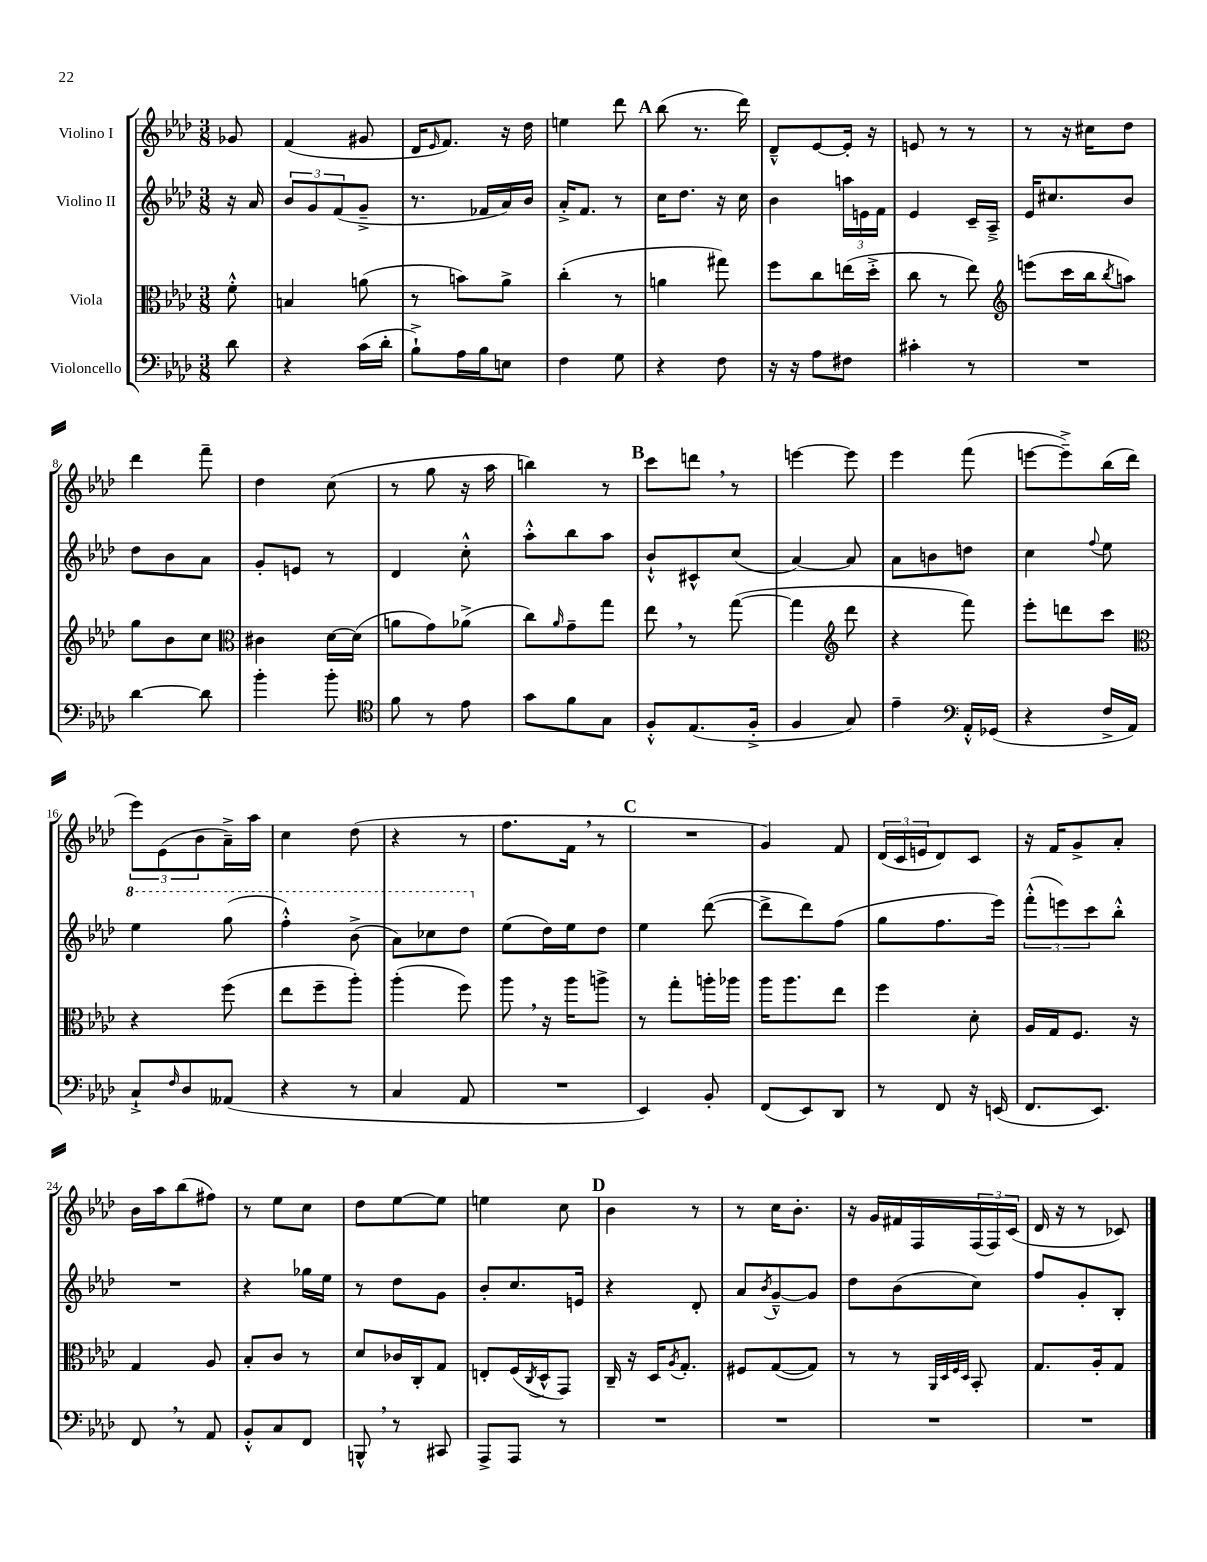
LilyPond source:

<<
\new StaffGroup <<
\new Staff = "s0" \with { instrumentName = "Violino I" } {
    \clef treble \key aes \major \numericTimeSignature \time 3/8 \partial 8
    ges'8 |
    f'4( gis'8 |
    des'16 \grace { ees'16 } f'8.) r16 des''16 |
    e''4 des'''8 |
    \mark \markup { \bold "A" } bes''8( r8. des'''16) |
    des'8---^ ees'8~ ees'16-. r16 |
    e'8 r8 r8 |
    r8 r16 cis''16 des''8 |
    des'''4 f'''8-- |
    des''4 c''8( |
    r8 g''8 r16 aes''16 |
    b''4) r8 |
    \mark \markup { \bold "B" } c'''8 d'''8 \breathe r8 |
    e'''4~ e'''8 |
    ees'''4 f'''8( |
    e'''8~ e'''8--->) bes''16( des'''16 |
    \tuplet 3/2 { ees'''8) ees'8( bes'8 } aes'16--->) aes''16 |
    c''4 des''8( |
    r4 r8 |
    f''8. f'16 \breathe r8 |
    \mark \markup { \bold "C" } R4. |
    g'4) f'8 |
    \tuplet 3/2 { des'16( c'16 e'16 } des'8) c'8 |
    r16 f'16 g'8-> aes'8-. |
    bes'16 aes''16 bes''8( fis''8) |
    r8 ees''8 c''8 |
    des''8 ees''8~ ees''8 |
    e''4 c''8 |
    \mark \markup { \bold "D" } bes'4 r8 |
    r8 c''16 bes'8.-. |
    r16 g'16 fis'16 f16 \tuplet 3/2 { f16( f16) c'16( } |
    des'16 r16 r8 ces'8) \bar "|." |
}
\new Staff = "s1" \with { instrumentName = "Violino II" } {
    \clef treble \key aes \major \numericTimeSignature \time 3/8 \partial 8
    r16 aes'16 |
    \tuplet 3/2 { bes'8 g'8 f'8( } g'8---> |
    r8. fes'16 aes'16) bes'16 |
    aes'16-.-> f'8. r8 |
    \mark \markup { \bold "A" } c''16 des''8. r16 c''16 |
    bes'4 \tuplet 3/2 { a''16 e'16 f'16 } |
    ees'4 c'16-- aes16---> |
    ees'16 cis''8. bes'8 |
    des''8 bes'8 aes'8 |
    g'8-. e'8 r8 |
    des'4 c''8-.-^ |
    aes''8-.-^ bes''8 aes''8 |
    \mark \markup { \bold "B" } bes'8-!-^ cis'8-^ c''8( |
    aes'4~) aes'8 |
    aes'8 b'8 d''8 |
    c''4 \appoggiatura { f''8 } ees''8 |
    \ottava #1 ees'''4 g'''8( |
    f'''4-.-^) bes''8->( |
    aes''8) ces'''8 des'''8 \ottava #0 |
    ees''8( des''16) ees''16 des''8 |
    \mark \markup { \bold "C" } ees''4 des'''8~( |
    des'''8-> des'''8) f''8( |
    g''8 f''8. ees'''16) |
    \tuplet 3/2 { f'''8-.-^( e'''8) c'''8 } bes''8-.-^ |
    R4. |
    r4 ges''16 ees''16 |
    r8 des''8 g'8 |
    bes'8-. c''8. e'16 |
    \mark \markup { \bold "D" } r4 des'8-. |
    aes'8 \acciaccatura { bes'8 } g'8~---^ g'8 |
    des''8 bes'8( c''8) |
    f''8 g'8-. bes8-. \bar "|." |
}
\new Staff = "s2" \with { instrumentName = "Viola" } {
    \clef alto \key aes \major \numericTimeSignature \time 3/8 \partial 8
    f'8-.-^ |
    b4 a'8( |
    r8 b'8) aes'8-> |
    c''4-.( r8 |
    \mark \markup { \bold "A" } a'4 gis''8) |
    f''8 c''8 e''16( des''16-.-> |
    c''8 r8 ees''8) |
    \clef treble e'''8( c'''16 bes''16 \acciaccatura { bes''8 } a''8) |
    g''8 bes'8 c''8 |
    \clef alto cis'4 des'16~ des'16( |
    a'8 g'8) aes'8->( |
    c''8) \grace { aes'16 } g'8-- g''8 |
    \mark \markup { \bold "B" } ees''8 \breathe r8 g''8~( |
    g''4 \clef treble des'''8 |
    r4 f'''8) |
    ees'''8-. d'''8 c'''8 |
    \clef alto r4 f''8( |
    ees''8 f''8-- aes''8-.) |
    aes''4-.( f''8) |
    aes''8 \breathe r16 aes''16 a''8-> |
    \mark \markup { \bold "C" } r8 g''8-. a''16-. aes''16 |
    aes''16 aes''8. ees''8 |
    f''4 des'8-. |
    aes16 g16 f8. r16 |
    g4 aes8 |
    bes8-. c'8 r8 |
    des'8 ces'16 c16-. g8 |
    e8-. f16( \acciaccatura { c8 } des16-^ g,8) |
    \mark \markup { \bold "D" } c16-- r16 des16 \acciaccatura { aes8 } g8.-. |
    fis8 g8~( g8) |
    r8 r8 \grace { aes,32 des32 f32 des32 } bes,8-. |
    g8. aes16-. g8 \bar "|." |
}
\new Staff = "s3" \with { instrumentName = "Violoncello" } {
    \clef bass \key aes \major \numericTimeSignature \time 3/8 \partial 8
    des'8 |
    r4 c'16( des'16-. |
    bes8-!->) aes16 bes16 e8 |
    f4 g8 |
    \mark \markup { \bold "A" } r4 f8 |
    r16 r16 aes8 fis8 |
    cis'4-. r8 |
    R4. |
    des'4~ des'8 |
    bes'4-. bes'8-. |
    \clef tenor f'8 r8 ees'8 |
    g'8 f'8 g8 |
    \mark \markup { \bold "B" } f8-.-^ ees8.( f16-.-> |
    f4 g8) |
    ees'4-- \clef bass aes,16-.-^ ges,16( |
    r4 f16-> aes,16) |
    c8-!-> \grace { f16 } des8 aeses,8( |
    r4 r8 |
    c4 aes,8 |
    R4. |
    \mark \markup { \bold "C" } ees,4) bes,8-. |
    f,8( ees,8) des,8 |
    r8 f,8 r16 e,16( |
    f,8. ees,8.) |
    f,8 \breathe r8 aes,8 |
    bes,8-.-^ c8 f,8 |
    b,,8-^ \breathe r8 cis,8 |
    aes,,8-> aes,,8 r8 |
    \mark \markup { \bold "D" } R4. |
    R4. |
    R4. |
    R4. \bar "|." |
}
>>
>>
